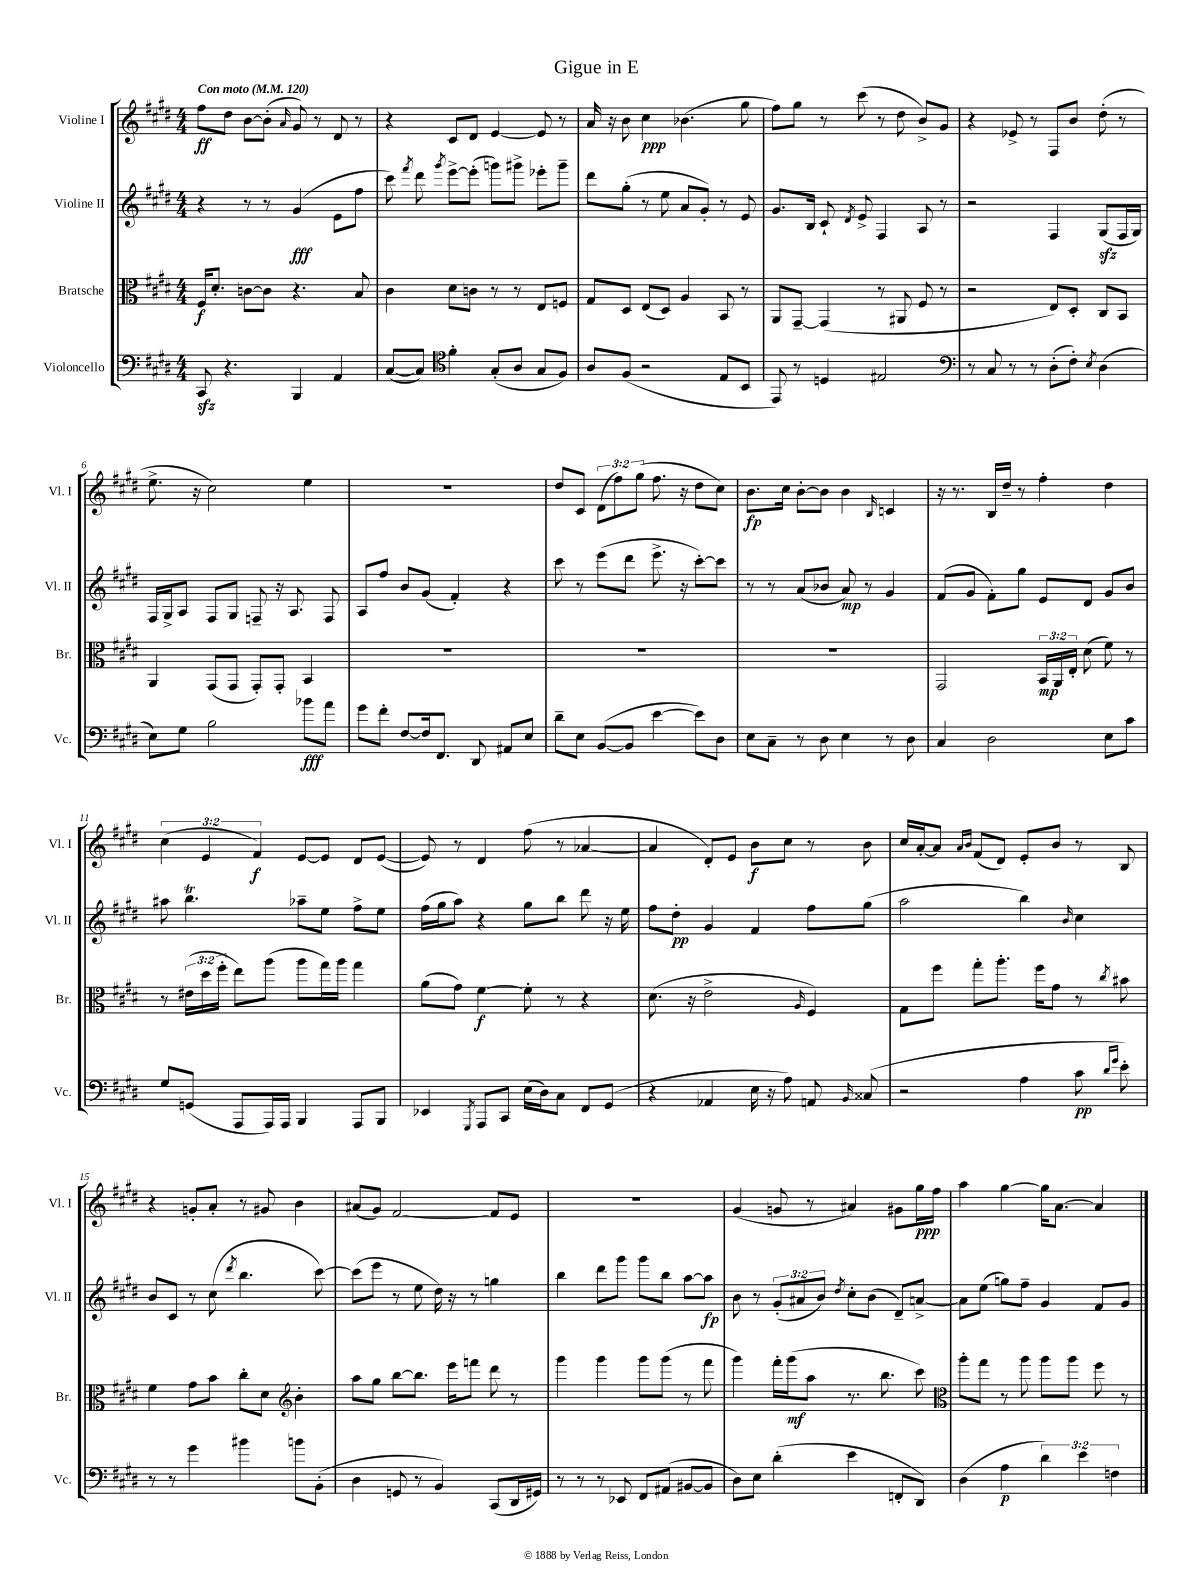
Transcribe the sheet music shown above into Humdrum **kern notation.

**kern	**dynam	**kern	**dynam	**kern	**dynam	**kern	**dynam
*part4	*part4	*part3	*part3	*part2	*part2	*part1	*part1
*staff4	*staff4	*staff3	*staff3	*staff2	*staff2	*staff1	*staff1
*I"Violoncello	*	*I"Bratsche	*	*I"Violine II	*	*I"Violine I	*
*I'Vc.	*	*I'Br.	*	*I'Vl. II	*	*I'Vl. I	*
*clefF4	*	*clefC3	*	*clefG2	*	*clefG2	*
*k[f#c#g#d#]	*	*k[f#c#g#d#]	*	*k[f#c#g#d#]	*	*k[f#c#g#d#]	*
*M4/4	*	*M4/4	*	*M4/4	*	*M4/4	*
*MM120	*	*MM120	*	*MM120	*	*MM120	*
=1	=1	=1	=1	=1	=1	=1	=1
!	!	!	!	!	!	!LO:TX:a:B:t=Con moto	!
8CC#zz/	.	16F#/KL	f	4r	.	8ff#\L	ff
.	.	8.d#'/J	.	.	.	.	.
4.r	.	.	.	.	.	8dd#\J	.
.	.	[8cn\L	.	8r	.	[8b\L	.
.	.	8c\J]	.	8r	.	(8b'\J]	.
.	.	.	.	.	.	16qqa/	.
4BBB/	.	4.r	.	(4g#/	fff	8g#/)	.
.	.	.	.	.	.	8r	.
4AA/	.	.	.	8e\L	.	8d#/	.
.	.	8B/	.	8ff#\J	.	8r	.
=2	=2	=2	=2	=2	=2	=2	=2
([8C#/L	.	4c#\	.	8ccc#\)	.	4r	.
.	.	.	.	8qfff#/	.	.	.
8C#/J])	.	.	.	8ddd#\	.	.	.
*clefC4	*	*	*	*	*	*	*
.	.	.	.	8qggg#/	.	.	.
4f#'\	.	8d#\L	.	[8eee^\L	.	8c#/L	.
.	.	8cn\J	.	(8eee'\J]	.	8d#/J	.
(8G#'/L	.	8r	.	8gggn\L)	.	[4e/	.
8A/J	.	8r	.	8ggg#X^\J	.	.	.
8G#/L	.	8E/L	.	8eee-X'\L	.	8e/]	.
8F#/J)	.	8Fn/J	.	8ggg#~\J	.	8r	.
=3	=3	=3	=3	=3	=3	=3	=3
8A/L	.	8G#/L	.	8ddd#\L	.	16a/	.
.	.	.	.	.	.	16r	.
(8F#/J	.	8D#/J	.	(8gg#'\J	.	8b\	.
2r	.	(8E/L	.	8r	.	4cc#\	ppp
.	.	8D#/J)	.	8ee\	.	.	.
.	.	4A/	.	8a/L	.	(4.b-X\	.
.	.	.	.	8g#'/J)	.	.	.
8E/L	.	8BB/	.	8r	.	.	.
8BB/J	.	8r	.	8e/	.	8gg#\	.
=4	=4	=4	=4	=4	=4	=4	=4
8EE/)	.	8AA/L	.	8.g#/L	.	8ff#\L)	.
8r	.	[8GG#~/J	.	.	.	8gg#\J	.
.	.	.	.	16B/Jk	.	.	.
4Dn/	.	(4GG#/]	.	8c#`/	.	8r	.
.	.	.	.	8qd#/	.	.	.
.	.	.	.	8e^/	.	(8ccc#\	.
2E#X/	.	8r	.	4F#/	.	8r	.
.	.	8AA#X/	.	.	.	8dd#\	.
.	.	8F#/	.	8A/	.	8b^/L)	.
.	.	8r	.	8r	.	8g#/J	.
=5	=5	=5	=5	=5	=5	=5	=5
*clefF4	*	*	*	*	*	*	*
8r	.	2r	.	2r	.	4r	.
8C#/	.	.	.	.	.	.	.
8r	.	.	.	.	.	8e-X^/	.
8r	.	.	.	.	.	8r	.
(8D#'\L	.	8E/L)	.	4F#/	.	8F#/L	.
8F#'\J)	.	8D#'/J	.	.	.	8b/J	.
8qE/	.	.	.	.	.	.	.
(4D#\	.	8C#/L	.	(8G#zz/L	.	(8dd#'\	.
.	.	8BB/J	.	16F#/L	.	8r	.
.	.	.	.	16G#/JJ)	.	.	.
!!LO:LB:g=z
=6	=6	=6	=6	=6	=6	=6	=6
8E\L)	.	4AA/	.	16F#/LL	.	8.ee^\	.
.	.	.	.	16G#^/J	.	.	.
8G#\J	.	.	.	8A/J	.	.	.
.	.	.	.	.	.	16r	.
2B\	.	(8GG#/L	.	8F#/L	.	2cc#\)	.
.	.	8GG#/J	.	8G#/J	.	.	.
.	.	8GG#'/L)	.	8Fn~/	.	.	.
.	.	8GG#'/J	.	16r	.	.	.
.	.	.	.	8.A/	.	.	.
8b-X\L	fff	4BB/	.	.	.	4ee\	.
8a\J	.	.	.	8F/	.	.	.
=7	=7	=7	=7	=7	=7	=7	=7
8g#\L	.	1r	.	8A/L	.	1r	.
8f#'\J	.	.	.	8ff#/J	.	.	.
[8F#/L	.	.	.	8b/L	.	.	.
16F#/k]	.	.	.	(8g#/J	.	.	.
8.FF#/J	.	.	.	.	.	.	.
.	.	.	.	4f#'/)	.	.	.
8DD#/	.	.	.	.	.	.	.
8AA#X/L	.	.	.	4r	.	.	.
8E/J	.	.	.	.	.	.	.
=8	=8	=8	=8	=8	=8	=8	=8
8d#~\L	.	1r	.	8ccc#\	.	8dd#/L	.
8E\J	.	.	.	8r	.	8c#/J	.
([8BB/L	.	.	.	(8eee\L	.	(12d#\L	.
.	.	.	.	.	.	12ff#\)	.
8BB/J]	.	.	.	8ddd#\J	.	.	.
.	.	.	.	.	.	(12gg#\J	.
[4e\	.	.	.	8.eee^\	.	8.ff#\	.
.	.	.	.	16r	.	16r	.
8e\L])	.	.	.	[8ccc#'\L)	.	8dd#\L	.
8D#\J	.	.	.	8ccc#\J]	.	8cc#\J)	.
=9	=9	=9	=9	=9	=9	=9	=9
8E\L	.	1r	.	8r	.	8.b\L	fp
8C#~\J	.	.	.	8r	.	.	.
.	.	.	.	.	.	16cc#\Jk	.
8r	.	.	.	(8a/L	.	[8b'\L	.
8D#\	.	.	.	8b-X/J	.	8b\J]	.
4E\	.	.	.	8a/)	mp	4b\	.
.	.	.	.	8r	.	.	.
.	.	.	.	.	.	16qqB/	.
8r	.	.	.	4g#/	.	4cn/	.
8D#\	.	.	.	.	.	.	.
=10	=10	=10	=10	=10	=10	=10	=10
4C#/	.	2GG#/	.	(8f#/L	.	16r	.
.	.	.	.	.	.	8.r	.
.	.	.	.	8g#/J	.	.	.
2D#\	.	.	.	8f#'\L)	.	16B/LL	.
.	.	.	.	.	.	16dd#~/JJ	.
.	.	.	.	8gg#\J	.	8r	.
.	.	24BB/LL	mp	8e/L	.	4ff#'\	.
.	.	24AA/	.	.	.	.	.
.	.	24E'/JJ	.	.	.	.	.
.	.	(8d#\	.	8d#/J	.	.	.
8E\L	.	8f#\)	.	8g#/L	.	4dd#\	.
8c#\J	.	8r	.	8b/J	.	.	.
!!LO:LB:g=z
=11	=11	=11	=11	=11	=11	=11	=11
8G#/L	.	8r	.	8aa#X\	.	(6cc#\	.
(8GGn/J	.	(24e#X\LL	.	4.bbT\	.	.	.
.	.	24dd#\	.	.	.	6e/	.
.	.	24ff#'\JJ	.	.	.	.	.
8AAA/L	.	8ee\L)	.	.	.	.	.
.	.	.	.	.	.	6f#/)	f
16AAA/L)	.	(8aa\J	.	.	.	.	.
16AAA/JJ	.	.	.	.	.	.	.
4BBB/	.	8aa\L	.	8aa-X~\L	.	[8e/L	.
.	.	16gg#\L)	.	8ee\J	.	8e/J]	.
.	.	16aa\JJ	.	.	.	.	.
8AAA/L	.	4gg#\	.	8ff#^\L	.	8d#/L	.
8BBB/J	.	.	.	8ee\J	.	([8e/J	.
=12	=12	=12	=12	=12	=12	=12	=12
4EE-X/	.	(8a\L	.	(16ff#\LL	.	8e/])	.
.	.	.	.	16gg#\J	.	.	.
.	.	8g#\J)	.	8aa\J)	.	8r	.
8qGGG#/	.	.	.	.	.	.	.
8AAA/L	.	[4f#\	f	4r	.	4d#/	.
8CC#/J	.	.	.	.	.	.	.
(16E\LL	.	8f#'\]	.	8gg#\L	.	(8ff#\	.
16D#\J)	.	.	.	.	.	.	.
8C#\J	.	8r	.	8bb\J	.	8r	.
8FF#/L	.	4r	.	8ddd#\	.	[4a-X/	.
(8GG#/J	.	.	.	16r	.	.	.
.	.	.	.	16ee\	.	.	.
=13	=13	=13	=13	=13	=13	=13	=13
4r	.	(8.d#\	.	8ff#\L	.	4a-/]	.
.	.	.	.	8dd#'\J	pp	.	.
.	.	16r	.	.	.	.	.
4AA-X/	.	2e^\	.	4g#/	.	8d#'/L)	.
.	.	.	.	.	.	8e/J	.
16E\	.	.	.	4f#/	.	8b\L	f
16r	.	.	.	.	.	.	.
8A\)	.	.	.	.	.	8cc#\J	.
.	.	16qqA/	.	.	.	.	.
8AAn/	.	4F#/)	.	8ff#\L	.	8r	.
16qqBB/	.	.	.	.	.	.	.
(8C##X/	.	.	.	(8gg#\J	.	8b\	.
=14	=14	=14	=14	=14	=14	=14	=14
2r	.	8G#\L	.	2aa\	.	16cc#/LL	.
.	.	.	.	.	.	[16a'/J	.
.	.	8ff#\J	.	.	.	8a/J]	.
.	.	.	.	.	.	16qqa/LL	.
.	.	.	.	.	.	16qqb/JJ	.
.	.	8gg#'\L	.	.	.	(8f#/L	.
.	.	8.aa'\J	.	.	.	8d#/J)	.
4A\	.	.	.	4bb\)	.	8e'/L	.
.	.	16ff#\KL	.	.	.	.	.
.	.	8g#\J	.	.	.	8b/J	.
.	.	.	.	16qqb/	.	.	.
8c#\	pp	8r	.	4cc#\	.	8r	.
16qqd#/LL	.	.	.	.	.	.	.
16qqg#/JJ	.	8qcc#/	.	.	.	.	.
8e'\)	.	8b#X\	.	.	.	8B/	.
!!LO:LB:g=z
=15	=15	=15	=15	=15	=15	=15	=15
8r	.	4f#\	.	8b/L	.	4r	.
8r	.	.	.	8c#/J	.	.	.
4g#\	.	8g#\L	.	8r	.	8gn'/L	.
.	.	8b\J	.	(8cc#\	.	8a'/J	.
.	.	.	.	8qddd#/	.	.	.
4b#X\	.	8cc#'\L	.	4.bb\	.	8r	.
.	.	8d#\J	.	.	.	8g#X/	.
*	*	*clefG2	*	*	*	*	*
8bn\L	.	4b'\	.	.	.	4b\	.
(8BB'\J	.	.	.	[8ccc#\)	.	.	.
=16	=16	=16	=16	=16	=16	=16	=16
4D#\	.	8aa\L	.	(8ccc#\L]	.	(8a#X/L	.
.	.	8gg#\J	.	8eee\J	.	8g#/J)	.
8GGn/	.	[8bb\L	.	8r	.	[2f#/	.
8r	.	8.bb\J]	.	8ee\	.	.	.
4BB/)	.	.	.	16dd#\)	.	.	.
.	.	16eee\KL	.	16r	.	.	.
.	.	8fffn\J	.	8r	.	.	.
(8CC#/L	.	8ddd#\	.	4ggn\	.	8f#/L]	.
16DD#/L	.	8r	.	.	.	8e/J	.
16GG#X/JJ)	.	.	.	.	.	.	.
=17	=17	=17	=17	=17	=17	=17	=17
8r	.	4ggg#\	.	4bb\	.	1r	.
8r	.	.	.	.	.	.	.
8r	.	4ggg#\	.	8ddd#\L	.	.	.
8EE-X/	.	.	.	8ggg#\J	.	.	.
8FF#/L	.	8ggg#\L	.	8ggg#\L	.	.	.
(8AA#X/J	.	(8ggg#\J	.	8bb\J	.	.	.
[8BB#X/L	.	8r	.	[8aa\L	.	.	.
8BB#/J]	.	8fff#\	.	8aa\J]	fp	.	.
=18	=18	=18	=18	=18	=18	=18	=18
8D#\L)	.	4ggg#\)	.	8b\	.	(4g#/	.
8E\J	.	.	.	8r	.	.	.
(4d#'\	.	16fff#'\LL	.	(12g#'/L	.	8gn/	.
.	.	(16ggg#\J	mf	.	.	.	.
.	.	.	.	12a#X/	.	.	.
.	.	8aa\J	.	.	.	8r	.
.	.	.	.	12b/J)	.	.	.
.	.	.	.	8qdd#/	.	.	.
4e\	.	8.r	.	8cc#'\L	.	4a#X/)	.
.	.	.	.	(8b\J	.	.	.
.	.	8.bb\	.	.	.	.	.
8FFn'/L	.	.	.	8d#~/L)	.	8g#X\L	.
8DD#/J)	.	8ccc#\)	.	[8an^/J	.	16gg#\L	ppp
.	.	.	.	.	.	16ff#\JJ	.
=19	=19	=19	=19	=19	=19	=19	=19
*	*	*clefC3	*	*	*	*	*
(4D#\	.	8aa'\L	.	8a\L]	.	4aa\	.
.	.	8gg#\J	.	(8ee\J	.	.	.
4A\	p	8r	.	8ggn\L)	.	[4gg#\	.
.	.	8aa\	.	8ff#~\J	.	.	.
6d#\)	.	8aa\L	.	4g#/	.	16gg#\KL]	.
.	.	.	.	.	.	[8.a\J	.
.	.	8aa\J	.	.	.	.	.
6e\	.	.	.	.	.	.	.
.	.	8ff#\	.	8f#/L	.	4a/]	.
6Fn\	.	.	.	.	.	.	.
.	.	8r	.	8g#/J	.	.	.
==	==	==	==	==	==	==	==
*-	*-	*-	*-	*-	*-	*-	*-
